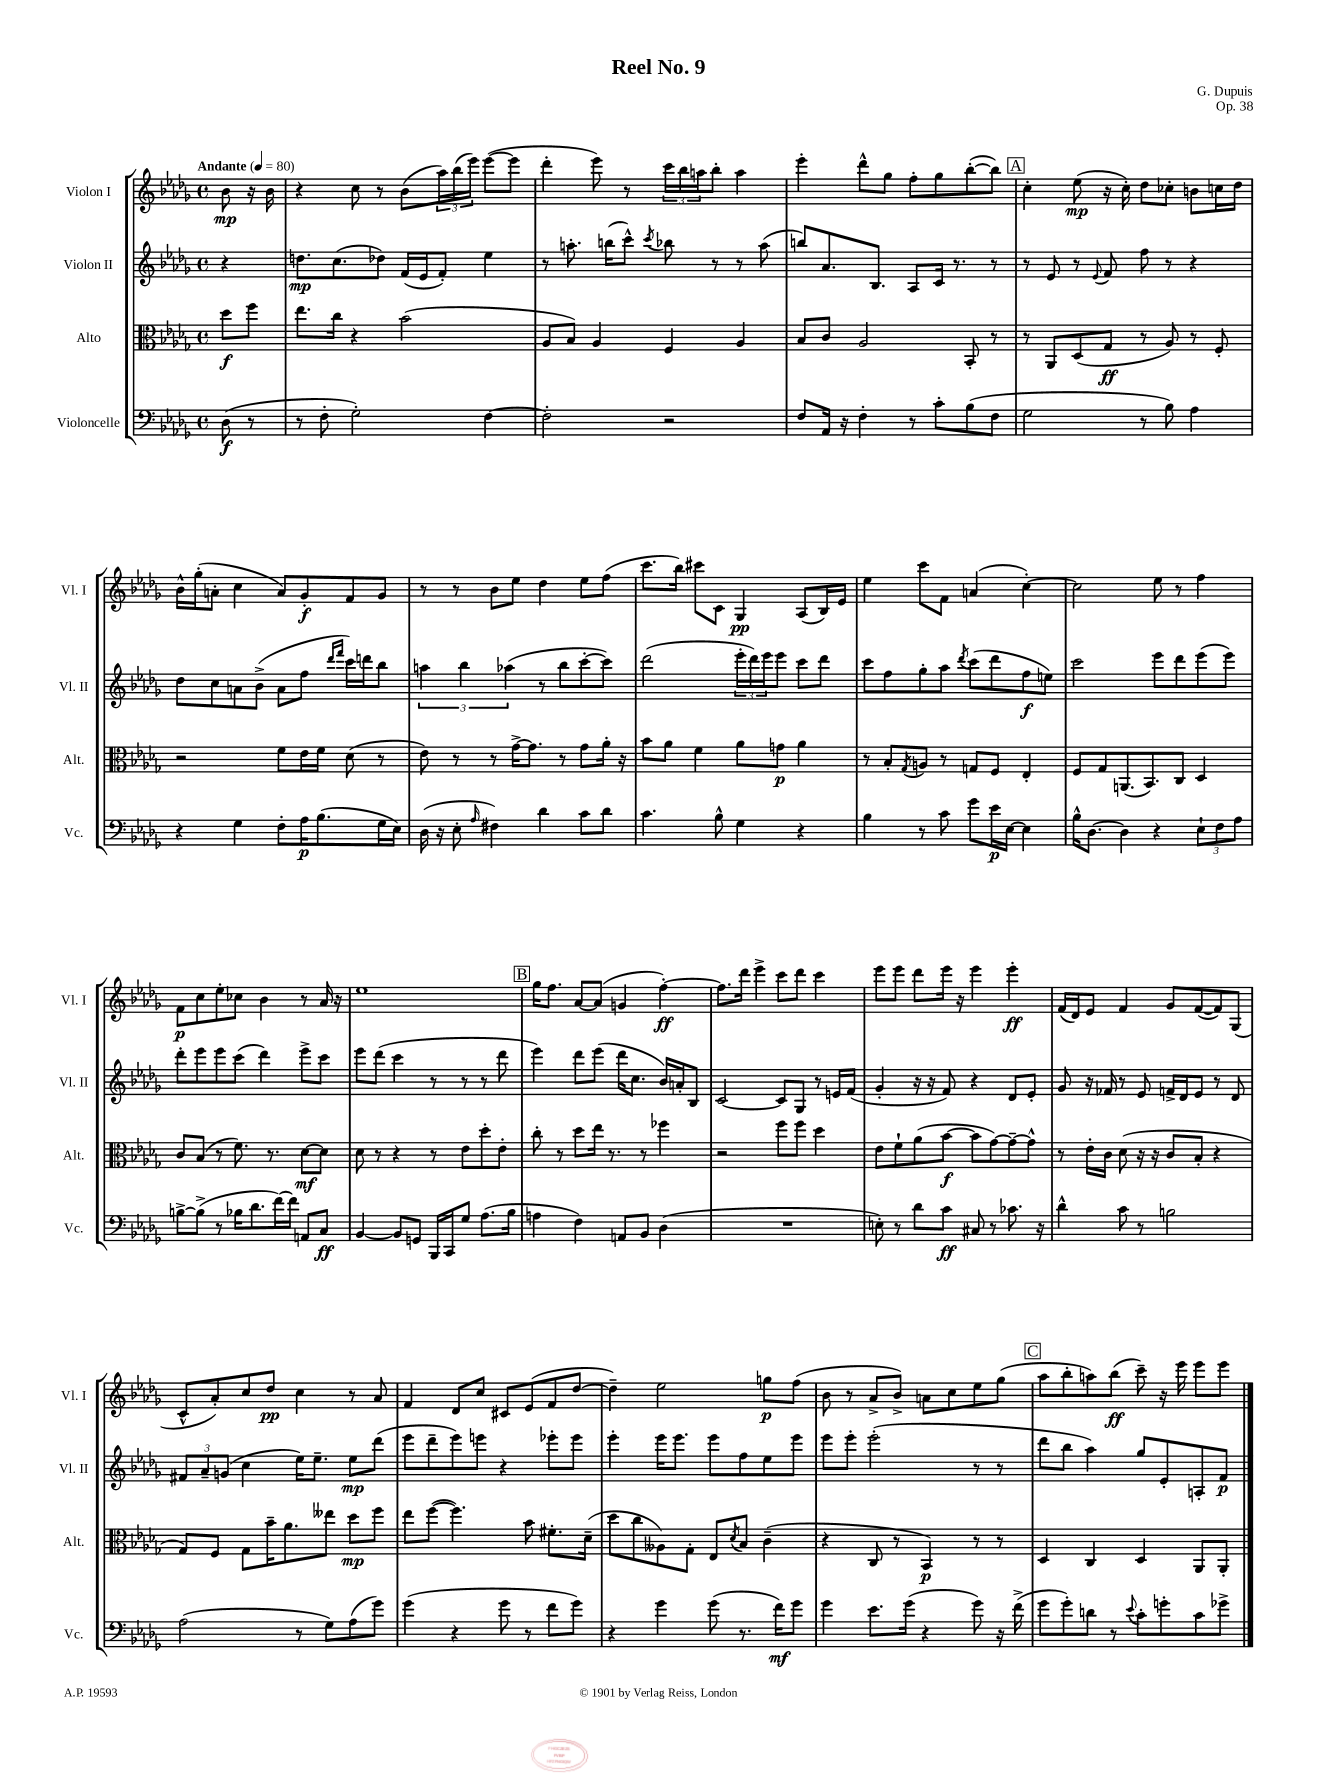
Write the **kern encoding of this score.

**kern	**kern	**kern	**kern
*staff4	*staff3	*staff2	*staff1
*clefF4	*clefC3	*clefG2	*clefG2
*k[b-e-a-d-g-]	*k[b-e-a-d-g-]	*k[b-e-a-d-g-]	*k[b-e-a-d-g-]
*M4/4	*M4/4	*M4/4	*M4/4
*met(c)	*met(c)	*met(c)	*met(c)
*MM80	*MM80	*MM80	*MM80
(8D-\	8dd-\L	4r	8b-\
8r	8ff\J	.	16r
.	.	.	16b-\
=	=	=	=
8r	8.ee-\L	8.dd\L	4r
8F'\	.	.	.
.	16cc\Jk	(8.cc\	.
2G-'\)	4r	.	8cc\
.	.	8dd-\J)	8r
.	(2b-\	(16f/LL	(8b-\L
.	.	16e-/J	.
.	.	8f'/J)	24aa-\L)
.	.	.	(24bb-\
.	.	.	24eee-\JJ)
[4F\	.	4ee-\	([8eee-\L
.	.	.	8eee-\]J
=	=	=	=
2F'\]	8A-/L	8r	4ddd-'\
.	8B-/J)	8.aa'\	.
.	4A-/	.	8eee-\)
.	.	(16bb\LK	.
.	.	8ccc^^\J)	8r
.	.	8qccc/	.
2r	4F/	8bb-\	24ccc\LL
.	.	.	24bb-\
.	.	.	24aa\J
.	.	8r	8bb-'\J
.	4A-/	8r	4aa\
.	.	(8aa\	.
=	=	=	=
8F/L	8B-/L	8bb/L)	4eee-'\
16AA-/Jk	8c/J	8.a-/	.
16r	.	.	.
4F'\	2A-/	.	8ddd-^^\L
.	.	8.B-/J	.
.	.	.	8gg-\J
8r	.	8A-/L	8ff'\L
8c'\L	.	16c/Jk	8gg-\
.	.	8.r	.
(8B-\	8BB-'/	.	([8bb-'\
8F\J	8r	8r	8bb-\]J)
=	=	=	=
2G-\	8r	8r	4cc'\
.	8AA-/L	8e-/	.
.	(8D-/	8r	(8ee-\
.	.	8qqe-/	.
.	8G-/J	8f/	16r
.	.	.	16cc'\)
8r	8r	8ff\	8dd-\L
8B-\)	8A-/)	8r	8cc-'\J
4A-\	8r	4r	8b\L
.	8F'/	.	16cc\L
.	.	.	16dd-\JJ
=	=	=	=
4r	2r	8dd-\L	16b-^^\LL
.	.	.	(16gg-'\J
.	.	8cc\	8a'\J
4G-\	.	8a\	4cc\
.	.	(8b-^\J	.
8F'\L	8f\L	8a\L	8a/L)
16A-\K	16e-\L	8ff\J	8g-'/
(8.B-\	16f\JJ	.	.
.	.	16qqddd-/LL	.
.	.	16qqfff/JJ	.
.	(8d-\	16ccc\LL)	8f/
.	.	16ddd\J	.
16G-\L	8r	8bb-\J	8g-/J
16E-\JJ)	.	.	.
=	=	=	=
(16D-\	8e-\)	6aa\	8r
16r	.	.	.
8E-'\	8r	.	8r
.	.	6bb-\	.
16qqA-/	.	.	.
4F#\)	8r	.	8b-\L
.	.	(6aa-\	.
.	[16g-^\LK	.	8ee-\J
.	8.g-\]J	.	.
4d-\	.	8r	4dd-\
.	8r	8bb-\L	.
8c\L	8g-\L	[8ccc'\	8ee-\L
8d-\J	16a-'\Jk	8ccc\]J)	(8ff\J
.	16r	.	.
=	=	=	=
4.c\	8b-\L	(2ddd-\	8.ccc\L
.	8a-\J	.	.
.	.	.	16bb-\Jk)
.	4f\	.	8ccc#\L
8B-^^\	.	.	8c\J
4G-\	8a-\L	24eee-'\LL	4G-/
.	.	24ddd-\)	.
.	.	24eee-\J	.
.	8g\J	8eee-\J	.
4r	4a-\	8ccc\L	(8A-/L
.	.	8ddd-\J	16B-/L)
.	.	.	16e-/JJ
=	=	=	=
4B-\	8r	8ccc\L	4ee-\
.	8B-'/L	8ff\	.
.	8qG-/	.	.
8r	8A/J	8gg-'\	8ccc\L
8c\	8r	8aa-\J	8f\J
.	.	8qddd-/	.
8g-\L	8G/L	(8ccc\L	(4a/
16e-\L	8F/J	8ddd-\	.
[16E-\JJ	.	.	.
4E-\]	4E-'/	8ff\	[4cc'\)
.	.	8ee\J)	.
=	=	=	=
16B-^^\LK	8F/L	2ccc\	2cc\]
[8.D-\J	.	.	.
.	8G-/	.	.
4D-\]	(8.AA/	.	.
.	8.BB-/)	.	.
4r	.	8eee-\L	8ee-\
.	8C/J	8ddd-\	8r
12E-`\L	4D-/	(8eee-\	4ff\
12F\	.	.	.
.	.	8eee-\J)	.
12A-\J	.	.	.
=	=	=	=
[8B^\L	8c/L	8ddd-'\L	8f\L
(8B^\]J	(8B-/J	8eee-\	8cc\
8r	8r	8eee-\	8ee-'\
16B-\LK	8.f\)	(8ccc\J	8cc-\J
8.d-\	.	.	.
.	.	4ddd-\)	4b-\
.	8.r	.	.
[16f\L)	.	.	.
16f\]JJ	.	.	.
8AA/L	[8d-\L	8eee-^\L	8r
8C/J	8d-\]J	8ccc\J	16a-/
.	.	.	16r
=	=	=	=
[4BB-/	8d-\	8eee-\L	1ee-
.	8r	(8ddd-\J	.
8BB-/]L	4r	4ccc\	.
8GG/J	.	.	.
16BBB-/LL	8r	8r	.
16CC/J	.	.	.
8G-/J	8e-\L	8r	.
(8.A-\L	8dd-'\	8r	.
.	8e-'\J	8ddd-\	.
16B-\Jk	.	.	.
=	=	=	=
4A\	8cc'\	4eee-\)	16gg-\LK
.	.	.	8.ff\J
.	8r	.	.
4F\)	8dd-\L	8ddd-\L	[8a-/L
.	16ee-\Jk	(8eee-\J	(8a-/]J
.	8.r	.	.
8AA/L	.	16ddd-\LK	4g/
.	.	8.cc\J	.
8BB-/J	8r	.	.
(4D-\	4ff-\	16b-/LL)	[4ff'\)
.	.	16a'/J	.
.	.	8B-/J	.
=	=	=	=
1r	2r	[2c/	8.ff\]L
.	.	.	16ddd-\Jk
.	.	.	4eee-^\
.	8ff\L	8c/]L	8ccc\L
.	8ff\J	8G-/J	8ddd-\J
.	4dd-\	8r	4ccc\
.	.	16e/LL	.
.	.	(16f/JJ	.
=	=	=	=
8E'\)	8e-\L	4g-'/	8eee-\L
8r	8f`\	.	8eee-\J
8d-\L	(8a-\	16r	8ddd-\L
.	.	16r	.
8c\J	[8b-\J	8f/)	16eee-\Jk
.	.	.	16r
8C#/	8b-\]L	4r	4eee-\
8r	[8g-\)	.	.
8.c-\	8g-~\_	8d-/L	4eee-'\
.	8g-^^\]J	8e-'/J	.
16r	.	.	.
=	=	=	=
4d-^^\	8r	8g-/	(16f/LL
.	.	.	16d-/J)
.	16e-'\LL	16r	8e-/J
.	16c\JJ	16f-/	.
8c\	(8d-\	8r	4f/
8r	16r	8e-/	.
.	16r	.	.
2B\	8c/L	16f^/LL	8g-/L
.	.	16d-/J	.
.	8B-'/J	8e-/J	([8f/
.	4r	8r	8f/])
.	.	8d-/	(8G-/J
=	=	=	=
(2A-\	8G-/L)	12f#/L	8c^^/L
.	.	12a-~/	.
.	8F/J	.	8a-'/)
.	.	(12g/J	.
.	8G-\L	4cc\	8cc/
.	16b-~\K	.	8dd-/J
.	8.a-\	.	.
8r	.	16ee-\LK)	4cc\
.	.	8.ee-~\J	.
8G-\L)	8ee--\J	.	.
(8A-\	8dd-\L	8ee-\L	8r
8g-\J)	8ff\J	(8ddd-\J	8a-/
=	=	=	=
(4g-\	8ee-\L	8eee-\L	4f/
.	([8ff\J	8ddd-~\	.
4r	4.ff\])	8eee-\)	8d-/L
.	.	8eee\J	8cc/J
8g-\	.	4r	8c#/L
8r	8b-\	.	(8e-/
8f\L	8.f#'\L	8eee-'\L	8f/
8g-\J)	.	8eee-\J	[8dd-/J
.	(16d-~\Jk	.	.
=	=	=	=
4r	8dd-\L	4eee-'\	4dd-~\])
.	8cc\	.	.
4g-\	8A--\)	16eee-\LK	2ee-\
.	.	8.eee-\J	.
.	8G-'\J	.	.
(8g-\	8E-/L	8eee-\L	.
.	8qd-/	.	.
8.r	8B-/J	8ff\	.
.	(4c~\	8ee-\	8gg\L
16f\LK)	.	.	.
8g-\J	.	8eee-\J	(8ff\J
=	=	=	=
4g-\	4r	8eee-\L	8b-\
.	.	8eee-'\J	8r
8.e-\L	8C/	(2eee-'\	8a-^/L
.	8r	.	8b-^/J)
(16g-\Jk	.	.	.
4r	4BB-/)	.	8a\L
.	.	.	8cc\
8g-\)	8r	8r	8ee-\
16r	8r	8r	(8gg-\J
(16f^\	.	.	.
=	=	=	=
8g-\L	4D-/	8ddd-\L	8aa-\L
8g-'\)	.	8bb-\J	8bb-'\
8d\J	4C/	4aa-\)	8aa\)
8r	.	.	(8bb-\J
8qqe-/	.	.	.
8c'\L	4D-/	8gg-/L	8ccc~\)
8g'\	.	8e-'/	16r
.	.	.	16eee-\
8c\	8AA-/L	8A'/	8eee-\L
8g-^\J	8AA-'/J	8f/J	8eee-\J
==	==	==	==
*-	*-	*-	*-
